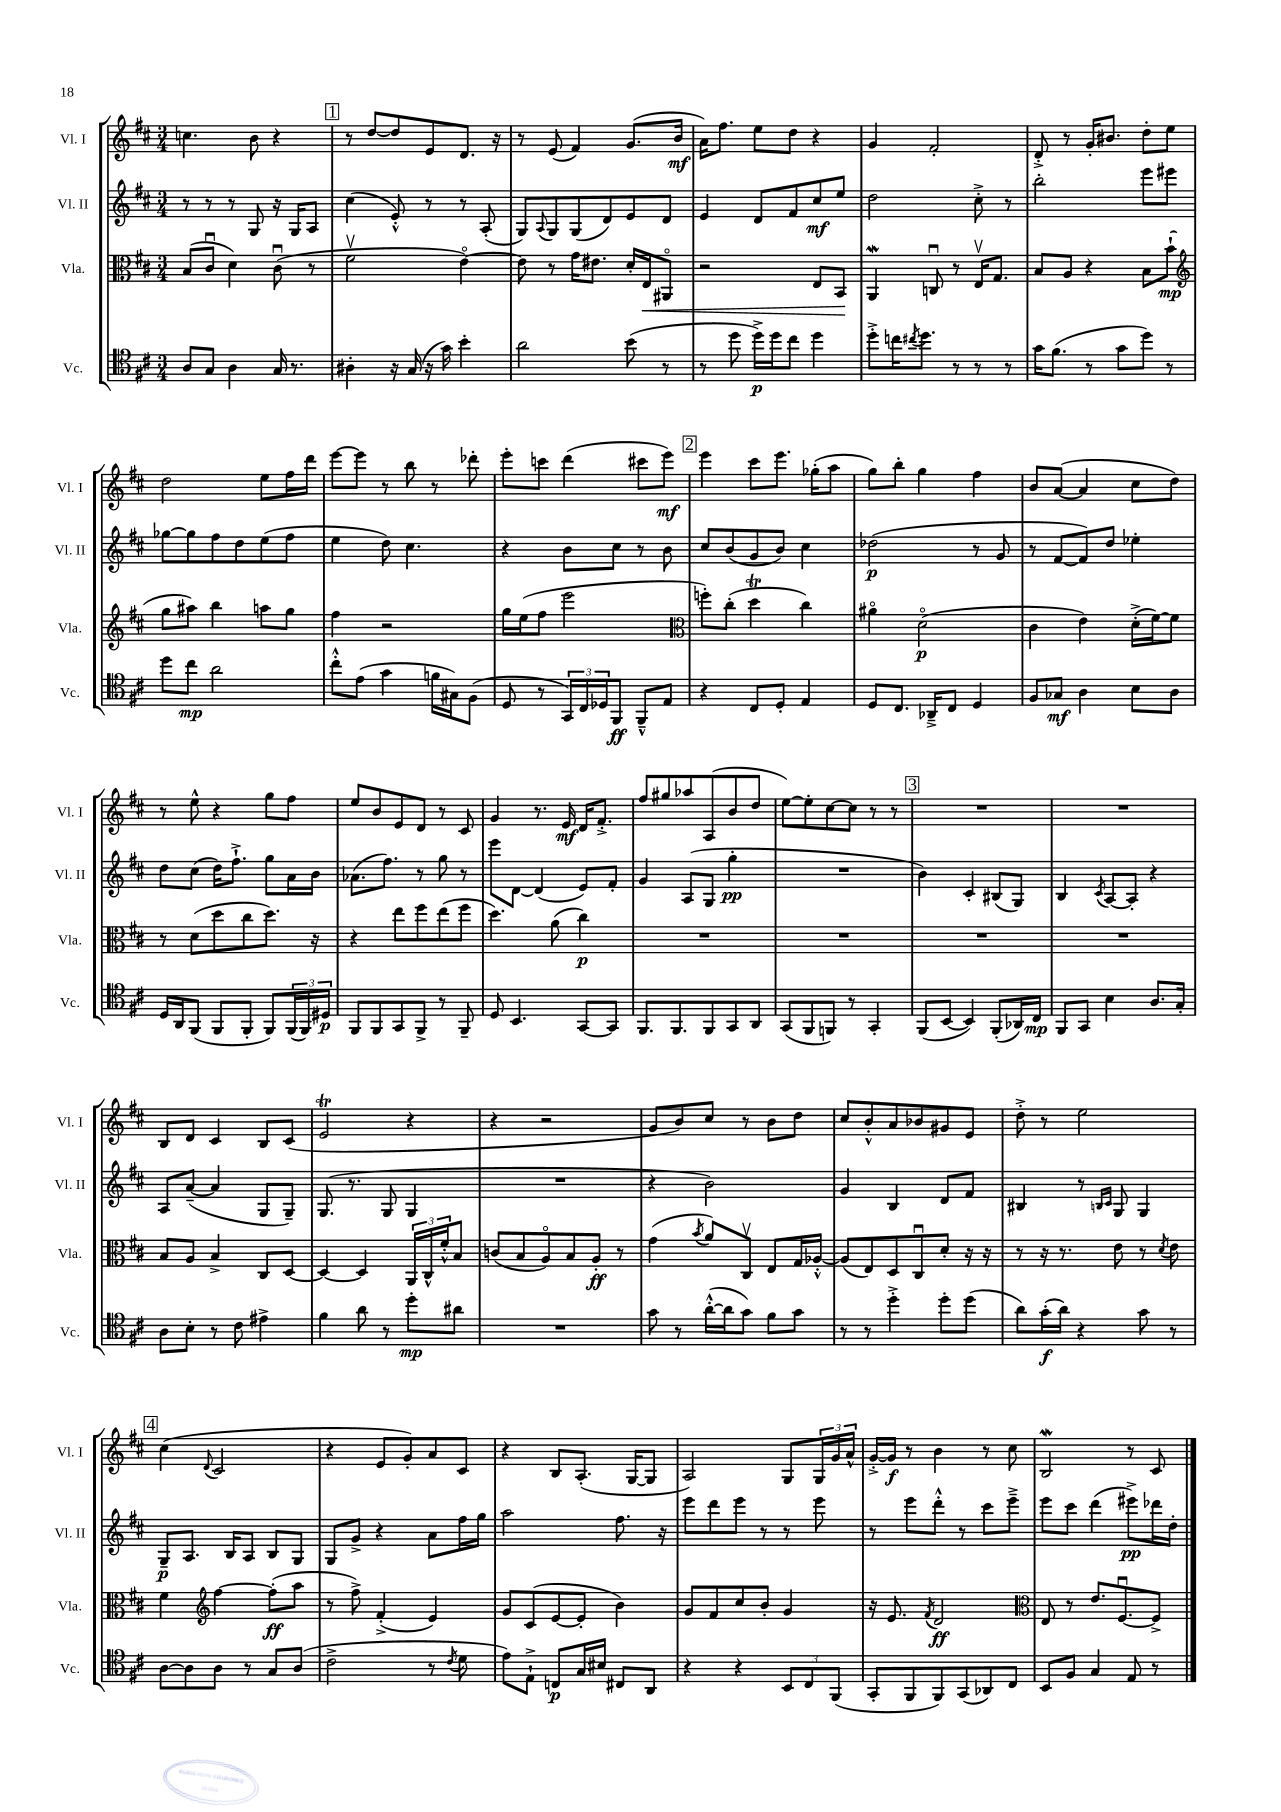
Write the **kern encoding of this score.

**kern	**kern	**kern	**kern
*staff4	*staff3	*staff2	*staff1
*clefC4	*clefC3	*clefG2	*clefG2
*k[f#c#]	*k[f#c#]	*k[f#c#]	*k[f#c#]
*M3/4	*M3/4	*M3/4	*M3/4
8A	(8B	8r	4.cc
8G	8c#u	8r	.
4A	4d)	8r	.
.	.	8G	8b
16G	(8c#u	16r	4r
8.r	.	16G	.
.	8r	8A	.
=	=	=	=
4A#'	2f#v	(4cc#	8r
.	.	.	[8dd
16r	.	8e'^^)	8dd]
(16G	.	.	.
16r	.	8r	8e
16g)	.	.	.
4b'	[4eo)	8r	8.d
.	.	(8A'	.
.	.	.	16r
=	=	=	=
2a	8e]	8G)	8r
.	.	8qqA	.
.	8r	8G	(8e
.	16g	(8G	4f#)
.	8.e#	.	.
.	.	8d)	.
(8b	16d'	8e	(8.g
.	16E	.	.
8r	8AA#o	8d	.
.	.	.	16b
=	=	=	=
8r	2r	4e	16a)
.	.	.	8.ff#
8dd	.	.	.
16dd^)	.	8d	8ee
16dd	.	.	.
8cc#	.	8f#	8dd
4dd	8E	8cc#	4r
.	8BB	8ee	.
=	=	=	=
8dd'^	4AA	2dd	4g
16cc	.	.	.
8qcc#	.	.	.
8.dd	.	.	.
.	8Cu	.	2f#'
8r	8r	.	.
8r	16Ev	8cc#'^	.
.	8.G	.	.
8r	.	8r	.
=	=	=	=
16g	8B	2bb'	8d'^
(8.f#	.	.	.
.	8A	.	8r
8r	4r	.	16g'
.	.	.	8.b#
8g	.	.	.
8dd)	8B	8eee	8dd'
8r	(8b`	8eee#	8ee
=	=	=	=
*	*clefG2	*	*
8dd	8gg	[8gg-	2dd
8cc#	8aa#)	8gg-]	.
2a	4bb	8ff#	.
.	.	8dd	.
.	8aa	(8ee	8ee
.	8gg	8ff#	16ff#
.	.	.	16ddd
=	=	=	=
8cc#'^^	4ff#	4ee	[8eee
(8e	.	.	8eee]
4g	2r	8dd)	8r
.	.	4.cc#	8bb
16f	.	.	8r
16G#)	.	.	.
(8F#	.	.	8ddd-'
=	=	=	=
8D	16gg	4r	8eee'
.	(16ee	.	.
8r	8ff#	.	8ccc
24GG)	2eee	8b	(4ddd
24C#	.	.	.
24D-	.	.	.
8FF#	.	8cc#	.
8FF#~^^	.	8r	8ccc#
8E	.	8b	8eee)
=	=	=	=
*	*clefC3	*	*
4r	8ff')	8cc#	4eee
.	(8cc#'	(8b	.
8C#	4dd	8g	8ccc#
8D'	.	8b)	8.eee
4E	4cc#)	4cc#	.
.	.	.	(16gg-'
.	.	.	8aa
=	=	=	=
8D	4a#o	(2dd-	8gg)
8.C#	.	.	8bb'
.	(2do	.	4gg
16AA-~^	.	.	.
8C#	.	.	.
4D	.	8r	4ff#
.	.	8g	.
=	=	=	=
8F#	4c#	8r	8b
8G-	.	[8f#	([8a
4A	4e)	8f#])	4a]
.	.	8dd	.
8B	(16d'^	4ee-'	8cc#
.	[16f#)	.	.
8A	8f#]	.	8dd)
=	=	=	=
16D	8r	8dd	8r
16AA	.	.	.
(8FF#	(8d	(8cc#	8ee^^
8FF#	8dd	16dd)	4r
.	.	8.ff#`^	.
8FF#'	8cc#	.	.
8FF#)	8.dd)	8gg	8gg
(24FF#	.	16a	8ff#
24FF#)	.	.	.
.	16r	16b	.
24D#	.	.	.
=	=	=	=
8FF#	4r	(8.a-	8ee
8FF#	.	.	8b
.	.	8.ff#)	.
8GG	8ee	.	8e
8FF#^	8ff#	8r	8d
8r	(8ee	8gg	8r
8FF#~	8ff#	8r	8c#
=	=	=	=
8D	4.dd)	8eee	4g
4.BB	.	[8d	.
.	.	(4d]	8.r
.	(8a	.	.
.	.	.	16e
[8GG	4cc#)	8e)	16d
.	.	.	8.f#'^
8GG]	.	8f#'	.
=	=	=	=
8.FF#	2.r	4g	8ff#
.	.	.	8gg#
8.FF#	.	.	.
.	.	(8A	8aa-
8FF#	.	8G	(8A
8GG	.	4gg'	8b
8AA	.	.	8dd
=	=	=	=
(8GG	2.r	2.r	[8ee)
8FF#	.	.	8ee']
8FF)	.	.	[8cc#
8r	.	.	8cc#]
4GG'	.	.	8r
.	.	.	8r
=	=	=	=
(8FF#	2.r	4b)	2.r
[8BB	.	.	.
4BB])	.	4c#'	.
(8FF#'	.	(8B#	.
16AA-)	.	8G)	.
16C#	.	.	.
=	=	=	=
8FF#	2.r	4B	2.r
8GG	.	.	.
.	.	8qc#	.
4B	.	[8A	.
.	.	8A']	.
8.A	.	4r	.
16G'	.	.	.
=	=	=	=
8A	8B	8A	8B
8B'	8A	([8a~	8d
8r	4B^	4a]	4c#
8c#	.	.	.
4e#^	8C#	8G	8B
.	[8D	8G~)	(8c#
=	=	=	=
4f#	4D_	(8.G	2e
.	.	8.r	.
8a	4D]	.	.
8r	.	8G	.
8dd'	24AA	4G	4r
.	24C#^^	.	.
.	24f#'^^	.	.
8a#	8B	.	.
=	=	=	=
2.r	(8c	2.r	4r
.	8B	.	.
.	8Ao)	.	2r
.	8B	.	.
.	8A'	.	.
.	8r	.	.
=	=	=	=
8g	(4g	4r	8g
8r	.	.	8b)
.	8qb	.	.
([16a'^^	8a)	2b)	8cc#
16a]	.	.	.
8g)	8C#v	.	8r
8f#	8E	.	8b
8g	16G	.	8dd
.	[16A-'^^	.	.
=	=	=	=
8r	(8A-]	4g	8cc#
8r	8E)	.	8b'^^
4dd'^	8D	4B	8a
.	8C#u	.	8b-
8dd'	8d'	8d	8g#
(8dd	16r	8f#	8e
.	16r	.	.
=	=	=	=
8a)	8r	4B#	8dd'^
(16g'	16r	.	8r
16a)	8.r	.	.
4r	.	8r	2ee
.	.	16qqB	.
.	.	16qqc#	.
.	8e	8G	.
8g	8r	4G	.
.	8qd	.	.
8r	8e	.	.
=	=	=	=
[8A	4f#	8G~	(4cc#
8A]	.	8.A	.
*	*clefG2	*	*
.	.	.	8qqd
8A	[4ff#	.	2c#
.	.	16B	.
8r	.	8A	.
8G	(8ff#']	8B	.
(8A	8aa	8G	.
=	=	=	=
2c#^	8r	8G	4r
.	8ff#^)	8g^	.
.	(4f#'^	4r	8e
.	.	.	8g')
8r	4e)	8a	8a
8qc#	.	.	.
8d	.	16ff#	8c#
.	.	16gg	.
=	=	=	=
8e)	8g	2aa	4r
8E`^	(8c#	.	.
8C	[8e	.	8B
16G	8e']	.	(8.A'
16B#	.	.	.
8C#	4b)	8.ff#	.
.	.	.	[16G
8AA	.	.	8G]
.	.	16r	.
=	=	=	=
4r	8g	8eee	2A)
.	8f#	8ddd	.
4r	8cc#	8eee	.
.	8b'	8r	.
12BB	4g	8r	8G
12C#	.	.	.
.	.	8eee	24G
(12FF#	.	.	24g
.	.	.	24a^^
=	=	=	=
8GG'	16r	8r	[16g'^
.	8.e	.	16g]
8FF#	.	8eee	8r
.	8qf#	.	.
8FF#)	2d	8ddd'^^	4b
(8GG	.	8r	.
8AA-)	.	8ccc#	8r
8C#	.	8eee~^	8cc#
=	=	=	=
*	*clefC3	*	*
8BB	8E	8eee	2B
8F#	8r	8ccc#	.
4G	8.e	(4ddd	.
.	[8.F#u	.	.
8E	.	8eee#^)	8r
8r	8F#^]	16ddd-	8c#
.	.	16dd'	.
==	==	==	==
*-	*-	*-	*-
